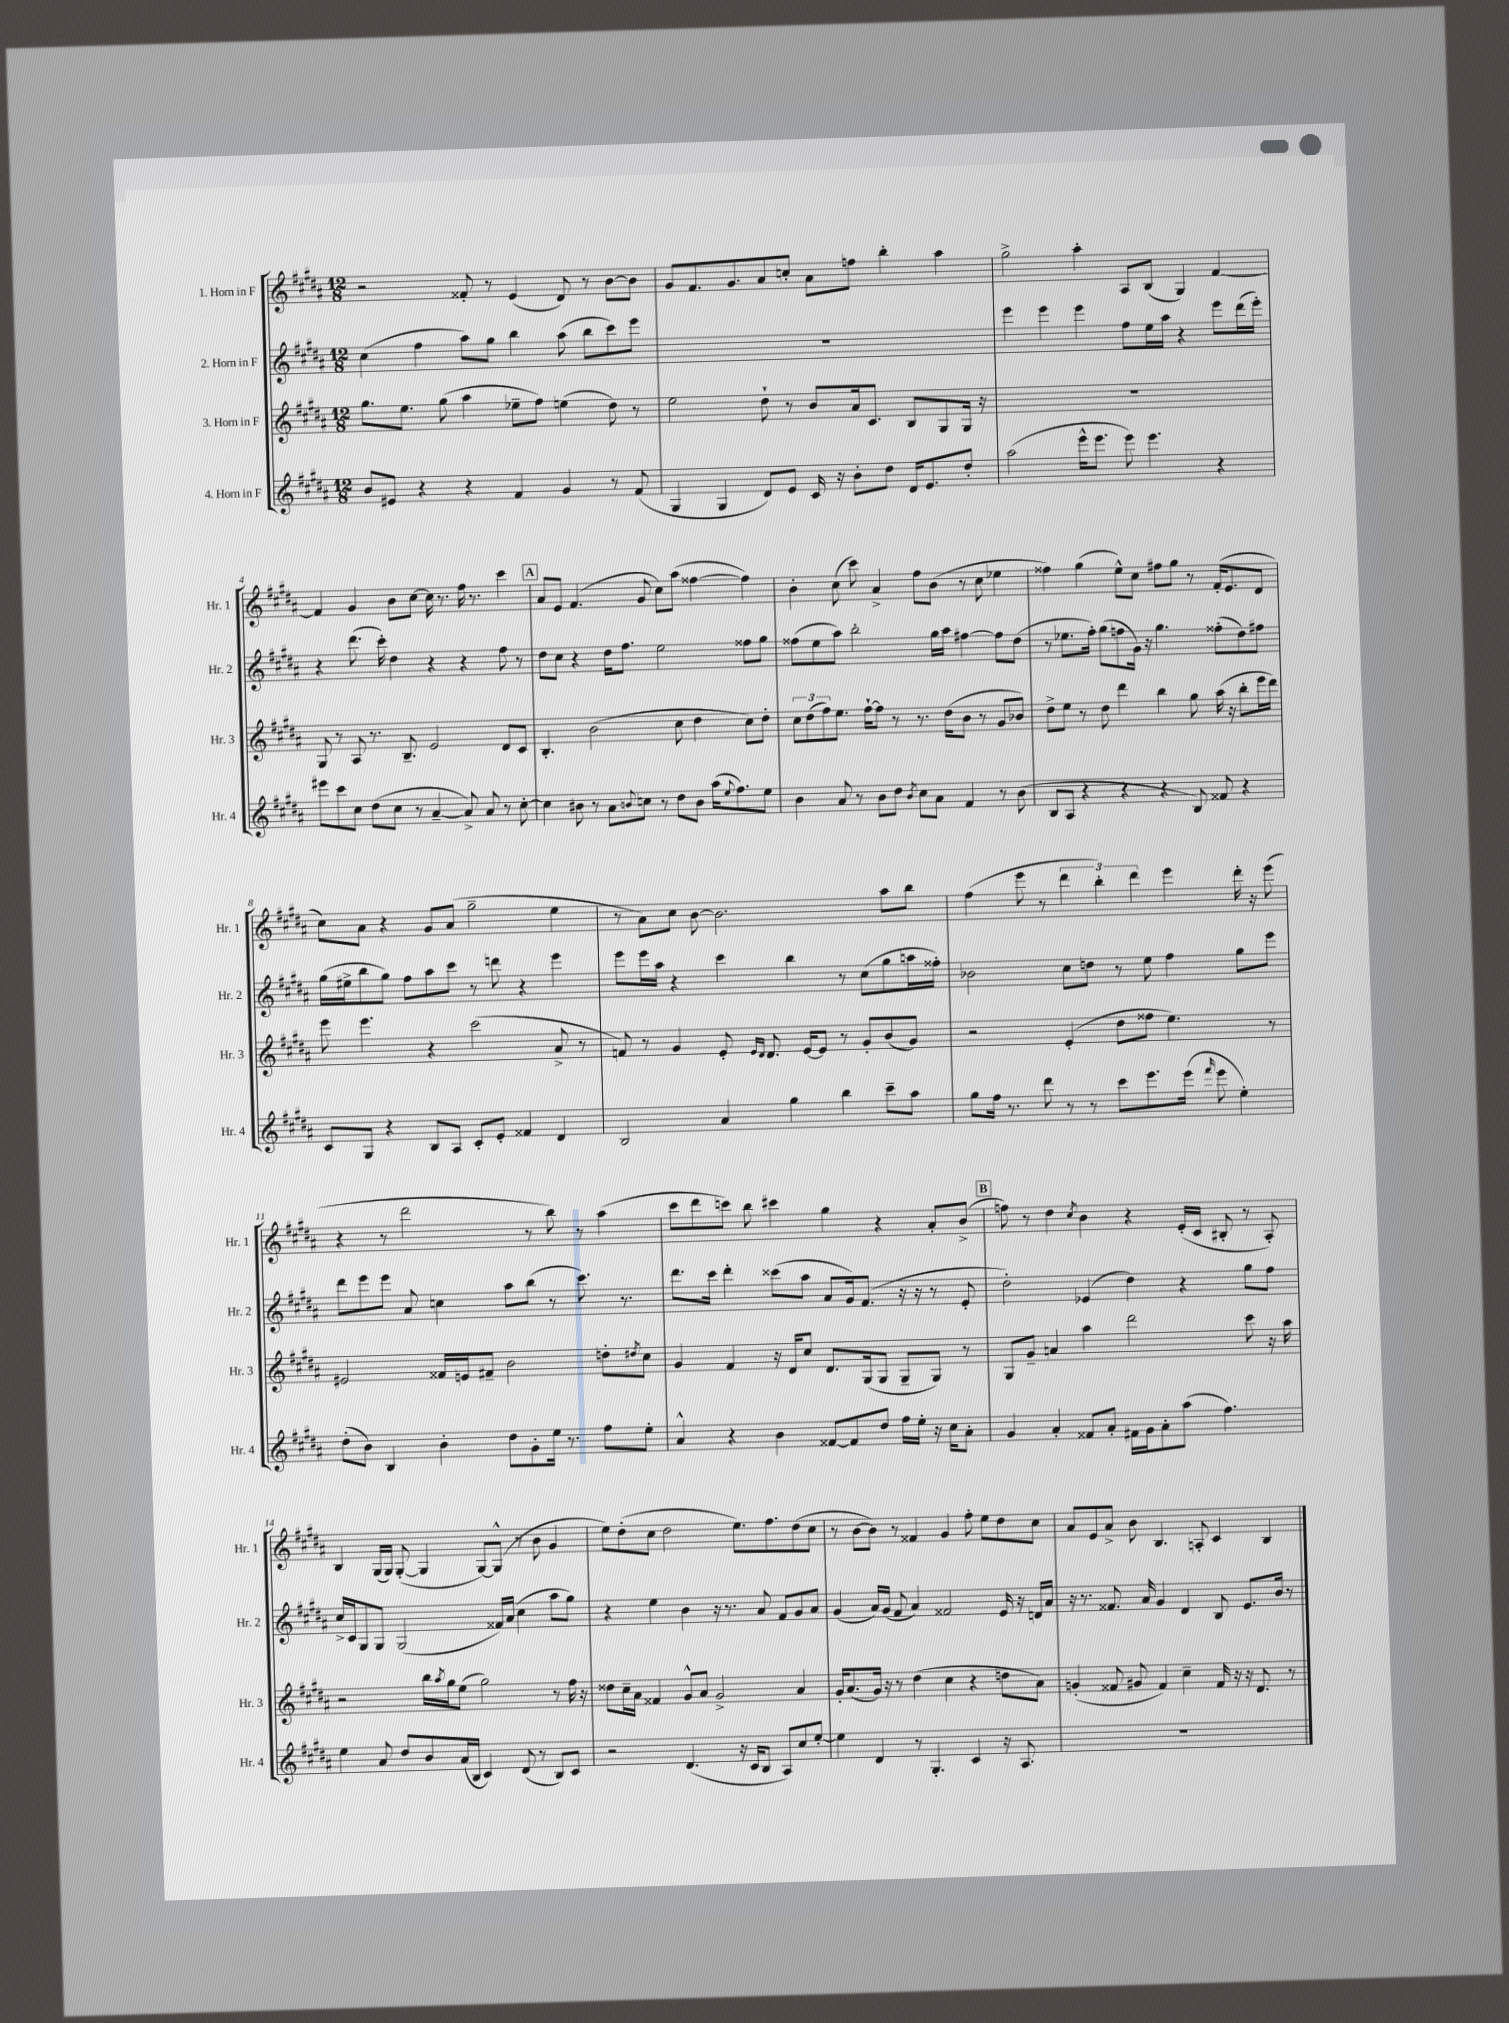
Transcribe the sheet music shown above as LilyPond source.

<<
\new StaffGroup <<
\new Staff = "s0" \with { instrumentName = "1. Horn in F" shortInstrumentName = "Hr. 1" } {
    \clef treble \key b \major \numericTimeSignature \time 12/8
    r2 fisis'8-. r8 e'4( dis'8) r8 b'8~ b'8 |
    gis'8 fis'8. gis'8. ais'8 c''8-. ais'8 f''8 b''4-. ais''4 |
    gis''2-> ais''4-. ais8 b8( gis4) fis'4~ |
    fis'4 gis'4 b'8 cis''8~ cis''16 r8. fis''16 r8. cis'''4 |
    \mark \markup { \box "A" } ais'8 e'8 fis'4.( gis'8 cis''8) ais''8( fisis''4~ fisis''4) |
    b'4-. cis''8( cis'''8) ais'4-> fis''8 b'8( r8 cis''8 ees''4 |
    fisis''4) gis''4( e''8-^) cis''8 fis''8 gis''8 r8 fis'16-.( e'8. dis'8 |
    cis''8) ais'8 r4 gis'8 ais'8( gis''2-- e''4 |
    r8 ais'8) cis''8 b'8~ b'2. ais''8 b''8 |
    fis''4( e'''8 r8 \tuplet 3/2 { dis'''4 b''4-.) dis'''4 } e'''4 dis'''16-. r16 e'''8( |
    r4 r8 dis'''2 r8 b''8) r8 ais''4( |
    cis'''8 dis'''8 c'''8) b''8 cis'''4 gis''4 r4 ais'8-. b'8->( |
    \mark \markup { \box "B" } f''8) r8 dis''4 \acciaccatura { cis''8 } b'4 r4 e'16-.( cis'16 bis8-. r8 ais8-.) |
    b4 gis16( gis16) gis8~-.( gis4 gis8~) gis8-^( r8 b'8 gis'4 |
    e''8) dis''8-.( cis''8 dis''2 e''8.) fis''8. dis''8( cis''8 |
    r8 b'8~ b'8) r8 fisis'4 gis'4 fis''8-. e''8 dis''8 cis''8 |
    ais'8 e'8 ais'8-> b'8 b4. a8-. cis'4 b4 \bar "|." |
}
\new Staff = "s1" \with { instrumentName = "2. Horn in F" shortInstrumentName = "Hr. 2" } {
    \clef treble \key b \major \numericTimeSignature \time 12/8
    cis''4( fis''4 ais''8) gis''8 b''4 ais''8( b''8 cis'''8) e'''8 |
    R1. |
    e'''4 e'''4 e'''4 fis''8 e''16 ais''16 r4 e'''8 dis'''16( e'''16-.) |
    r4 dis'''8.( cis'''16-.) dis''4 r4 r4 fis''8 r8 |
    \mark \markup { \box "A" } dis''8 cis''8 r4 dis''16 fis''8. e''2 fisis''8 gis''8 |
    fisis''8( e''8 ais''8) b''2-. gis''16 ais''16 fis''4~ fis''8 dis''8( |
    r8 ees''8. fis''16-.) gis''8( f''8 gis'16) r16 gis''4. fisis''8-.( dis''8) fis''8 |
    gis''16( eis''16-> b''8 gis''8) fis''8 ais''8 cis'''8 r8 d'''8 r4 e'''4 |
    e'''8 e'''16 ais''16 r4 cis'''4 b''4 r8 cis''8( gis''8 a''16 fisis''16-.) |
    bes'2 cis''8 d''8 r8 e''8 fis''4 gis''8 e'''8 |
    dis'''8 e'''8 e'''8 ais'8 c''4 ais''8 b''8( r8 cis'''8.) r8. |
    dis'''8. cis'''16 dis'''4-. cisis'''8( ais''8 ais'8 gis'16) fis'8.( r16 r16 r8 e'8-. |
    \mark \markup { \box "B" } dis''2-.) ees'4( dis''4) r4 gis''8 fis''8 |
    cis''16-> cis'16 gis8 gis8 gis2( fisis'16) ais'16( cis''4 ais''8 gis''8) |
    r4 e''4 b'4 r16 r8. ais'8 fis'8 gis'8 ais'8 |
    gis'4( ais'16) gis'16( fis'8 ais'4) fisis'2 e'16 r16 d'16 ais'16 |
    r16 r8. fisis'8. ais'16 gis'4 dis'4 b8 e'8. b'16 r8 \bar "|." |
}
\new Staff = "s2" \with { instrumentName = "3. Horn in F" shortInstrumentName = "Hr. 3" } {
    \clef treble \key b \major \numericTimeSignature \time 12/8
    gis''8. e''8. gis''8( ais''4 ees''8-- fis''8) e''4( dis''8) r8 |
    e''2 dis''8-! r8 b'8 ais'16 cis'8. b8 gis8 gis16 r16 |
    R1. |
    gis8 r8 ais8 r8. b8.-- e'2 dis'8 cis'8 |
    \mark \markup { \box "A" } b4.-. b'2( cis''8 dis''4 cis''8) dis''8-. |
    \tuplet 3/2 { cis''8 dis''8( fis''8) } e''8. fis''16~-! fis''8 r8 r8. dis''16( b'8 r8 gis'8 bes'8) |
    dis''8-> e''8 r8 dis''8 dis'''4 b''4 gis''8 ais''16( r16 b''8-. e'''16 dis'''16) |
    e'''8 e'''4. r4 cis'''2( ais'8-> r8 |
    f'8) r8 gis'4 e'8-. \grace { e'16 dis'16 } dis'8. e'16~ e'8 r8 gis'8-. b'8( gis'8) |
    r2 e'4-.( dis''8 fisis''8 e''4.) r8 |
    eis'2 fisis'16 e'16 fis'8-- b'2 d''8-. \acciaccatura { dis''8 } cis''8 |
    gis'4 fis'4 r16 dis'16 cis''8 dis'8. gis16( gis8 gis8-- gis8) r8 |
    \mark \markup { \box "B" } gis8 gis'8-- a'4 ais''4 dis'''2 cis'''8 r16 ais''16 |
    r2 b''16 \acciaccatura { ais''8 } gis''16 e''8( gis''2) r8 fis''16 r16 |
    disis''8 cis''16-- ais'16 fisis'4 gis'8-^ ais'8 gis'2-> ais'4 |
    gis'16-. ais'8.( gis'16) r16 r8 dis''4( cis''4 r4 d''8 ais'8) |
    g'4-.( fisis'8 gis'8 fisis'4) cis''4-- fisis'16 r16 r16 dis'8. r8 \bar "|." |
}
\new Staff = "s3" \with { instrumentName = "4. Horn in F" shortInstrumentName = "Hr. 4" } {
    \clef treble \key b \major \numericTimeSignature \time 12/8
    b'8 eis'8 r4 r4 fis'4 gis'4 r8 fis'8( |
    gis4 gis4 dis'8) e'8 cis'16 r16 b'8-. dis''8 dis'16 e'8. dis''8-. |
    ais''2( e'''16-^ e'''8. e'''8) e'''4. r4 |
    eis'''8 cis'''8 cis''8 dis''8( cis''8 r8 ais'4~-- ais'8->) ais'8 r8 cis''8~-. |
    \mark \markup { \box "A" } cis''4 bis'8 r8 ais'8 \appoggiatura { b'8 } c''8 r8 dis''8 b'8 ais''16( \appoggiatura { e''8 } fis''8.) e''8 |
    b'4 ais'8 r8 b'8 dis''8 \acciaccatura { b'8 } cis''8 ais'8 fis'4 r8 b'8( |
    b8 ais8 r4 r4 r4 b8) fisis'8 r4 |
    cis'8 gis8 r4 b8 ais8 cis'8-. e'8-. fisis'4 dis'4 |
    b2 ais'4 gis''4 b''4 cis'''8-- ais''8 |
    gis''8 fis''16 r8. dis'''8 r8 r8 cis'''8 e'''8. e'''16( \grace { fis'''16 } e'''8 e''4-.) |
    dis''8-.( b'8) b4 b'4-. dis''8 gis'8-. e''16 r8. fis''8 e''8-. |
    ais'4-^ r4 b'4 fisis'8~ fisis'8 dis''8 fis''16 e''16-. r16 cis''16 ais'8-. |
    \mark \markup { \box "B" } gis'4 ais'4-. fisis'8 ais'8-. fis'16 gis'16 ais'8-. ais''8( fis''4.) |
    e''4 ais'8 dis''8 b'8 ais'16( b16 cis'4) dis'8( r8 b8) cis'8 |
    r2 dis'4.( r16 cis'16 b8 ais8) cis''8 e''8~-. |
    e''4 dis'4 r8 gis4.-. cis'4 r16 ais8. |
    R1. \bar "|." |
}
>>
>>
